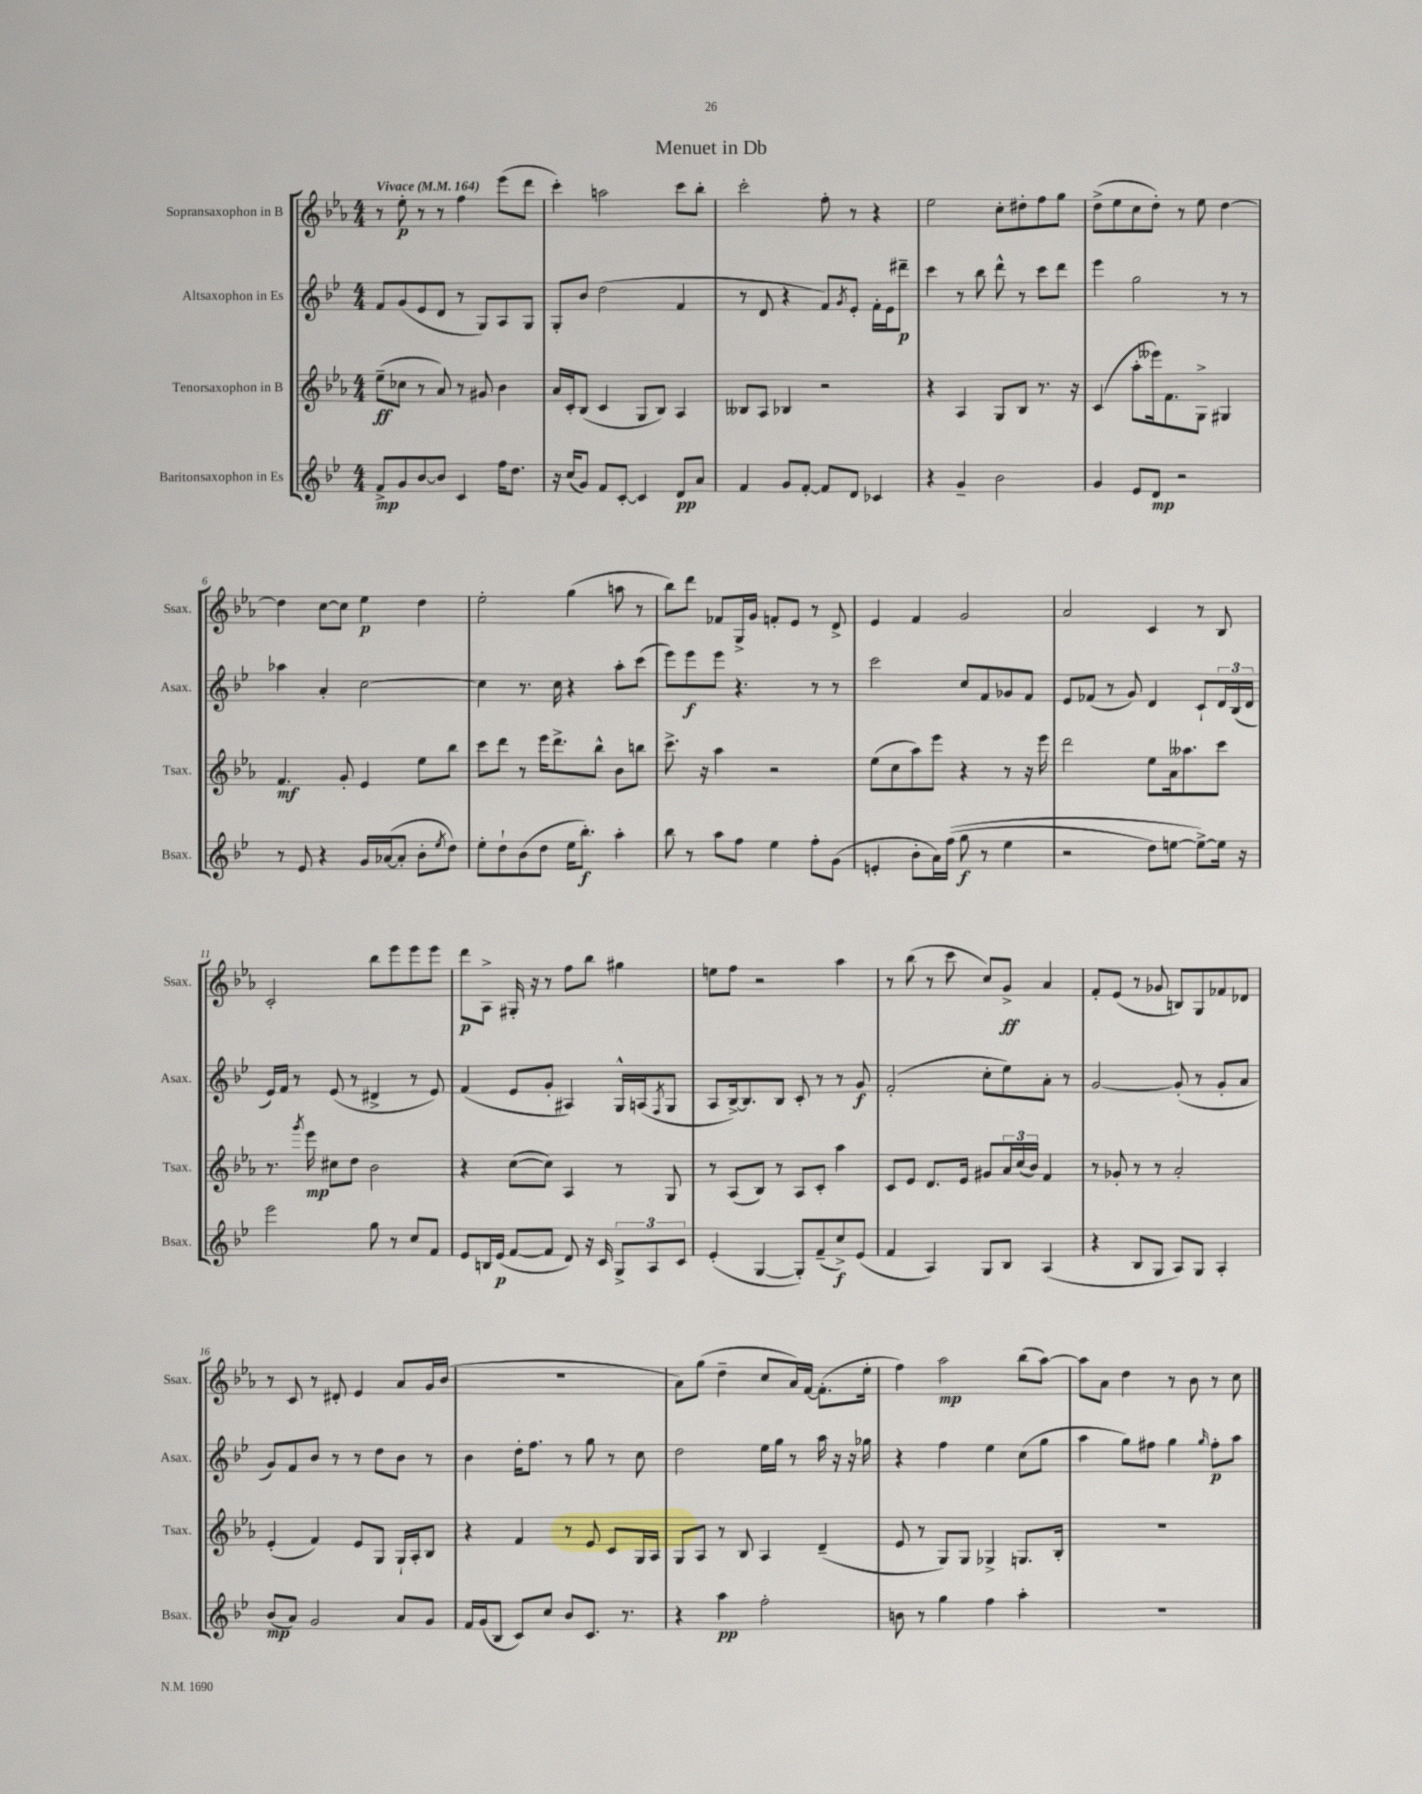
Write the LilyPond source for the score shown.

\header { title = "Menuet in Db" }
<<
\new StaffGroup <<
\new Staff = "s0" \with { instrumentName = "Sopransaxophon in B" shortInstrumentName = "Ssax." } {
    \clef treble \key ees \major \numericTimeSignature \time 4/4 \tempo "Vivace" 4 = 164
    r8 ees''8-.\p r8 r8 f''4 ees'''8( d'''8 |
    c'''4-.) a''2 c'''8 bes''8-. |
    c'''2-. f''8-. r8 r4 |
    ees''2 c''8-. dis''8-. f''8 g''8 |
    d''8->( ees''8 c''8 d''8-.) r8 ees''8 d''4~ |
    d''4 c''8~ c''8 ees''4\p d''4 |
    ees''2-. g''4( a''8 r8 |
    bes''8) d'''8 fes'8 g16-> g'16 f'8-. ees'8 r8 d'8-> |
    ees'4 f'4 g'2 |
    aes'2 c'4 r8 bes8 |
    c'2-. bes''8 ees'''8 ees'''8 ees'''8 |
    d'''8\p aes8-> gis16-. r16 r8 f''8 bes''8 gis''4 |
    e''8 f''8 r2 aes''4 |
    r8 bes''8( r8 c'''8 c''8) g'8->\ff aes'4 |
    f'8-. ees'8( r8 ges'8 b8) g8 fes'8 des'8 |
    r8 c'8 r8 dis'8-. ees'4 aes'8 g'16 bes'16( |
    r1 |
    aes'8) g''8( d''4-- c''8 aes'16) f'16~ f'8.-.( ees''16-. |
    f''4) aes''2\mp bes''8( aes''8~) |
    aes''8 aes'8 d''4 r8 bes'8 r8 c''8 \bar "|." |
}
\new Staff = "s1" \with { instrumentName = "Altsaxophon in Es" shortInstrumentName = "Asax." } {
    \clef treble \key bes \major \numericTimeSignature \time 4/4
    f'8 g'8( ees'8 d'8 r8 g8) a8 g8 |
    g8-. bes'8 d''2( f'4 |
    r8 d'8 r4 f'8) \acciaccatura { g'8 } ees'8-. f'16-. ees'16 dis'''8--\p |
    c'''4 r8 bes''8 d'''8-^ r8 c'''8 d'''8 |
    ees'''4 g''2 r8 r8 |
    aes''4 a'4-. c''2~ |
    c''4 r8. c''16 r4 a''8-. c'''8( |
    ees'''8) ees'''8\f ees'''8 r4. r8 r8 |
    c'''2 c''8 f'8 ges'8 f'8 |
    ees'8 fes'8( r8 g'8) d'4 c'8-! \tuplet 3/2 { d'16 bes16( d'16 } |
    ees'16) f'16 r8 ees'8( r8 dis'4-> r8 ees'8) |
    f'4( ees'8 g'8-. ais4) g16-^ a16( \acciaccatura { f8 } g8 |
    a8 bes16~->) bes8. bes8 c'8-. r8 r8 g'8\f |
    f'2-.( c''8-. ees''8) a'8-. r8 |
    g'2~ g'8-.( r8 g'8-. a'8 |
    g'8) f'8 bes'8 r8 r8 d''8 bes'8 r8 |
    bes'4 d''16-. f''8. r8 g''8 r8 c''8 |
    d''2 ees''16 g''16 r8 a''16 r16 r16 ges''16 |
    r4 f''4 ees''4 c''8( g''8 |
    a''4 g''8) fis''8 g''4 \grace { g''16 } fis''8-.\p a''8 \bar "|." |
}
\new Staff = "s2" \with { instrumentName = "Tenorsaxophon in B" shortInstrumentName = "Tsax." } {
    \clef treble \key ees \major \numericTimeSignature \time 4/4
    ees''8--\ff( ces''8 r8 aes'8) r8 gis'8 bes'4 |
    aes'16 c'16-. bes8( c'4 g8 bes8) aes4 |
    beses8 aes8 bes4 r2 |
    r4 aes4 g8 bes8 r8. r16 |
    c'4( aes''8-. eeses'''16) f'8. g8-> gis4 |
    f'4.\mf g'8-. ees'4 ees''8 bes''8 |
    c'''8 d'''8 r8 ees'''16 d'''8.-> bes''8-^ bes'8 b''8 |
    c'''8.-> r16 aes''4 r2 |
    ees''8( c''8 aes''8) ees'''8 r4 r8 r16 ees'''16 |
    d'''2 ees''8 aes'16 aeses''8. c'''8 |
    r8. \acciaccatura { g'''8 } ees'''16\mp cis''8 d''8 bes'2 |
    r4 c''8~( c''8) aes4 r8 g8 |
    r8 aes8( bes8) r8 aes8 c'8-. aes''4 |
    c'8 ees'8 d'8. ees'16 gis'8 \tuplet 3/2 { aes'16 c''16( bes'16) } f'4 |
    r8 ges'8-. r8 r8 aes'2-. |
    ees'4-.( f'4) ees'8 g8 g16-! aes16-. bes8 |
    r4 f'4 r8 ees'8 c'8 g16 aes16 |
    g8 aes8 r8 bes8 aes4 d'4--( |
    ees'8 r8 g8) g8 ges4-> g8. bes16-. |
    R1 \bar "|." |
}
\new Staff = "s3" \with { instrumentName = "Baritonsaxophon in Es" shortInstrumentName = "Bsax." } {
    \clef treble \key bes \major \numericTimeSignature \time 4/4
    f'8->\mp g'8 bes'8~ bes'8 c'4 f''16 d''8. |
    r16 c''16( g'8) f'8 c'8~-. c'4 d'8\pp a'8 |
    f'4 g'8 f'8~-. f'8 d'8 ces'4 |
    r4 g'4-- bes'2 |
    g'4 ees'8 d'8\mp r2 |
    r8 ees'8 r4 g'16 aes'16~( aes'8-. bes'8-. \acciaccatura { ees''8 } d''8) |
    ees''8-. d''8-! bes'8( d''8 ees''16 bes''8.-.\f) a''4-. |
    bes''8 r8 a''8 f''8 ees''4 f''8-. g'8( |
    e'4-. bes'8-. a'16) f''16(\( g''8\f r8 ees''4 |
    r2 d''8) e''8~ e''8~->\) e''16 r16 |
    ees'''2 g''8 r8 c''8 f'8 |
    ees'8 b16 ees'16\p( f'8~ f'8 d'8) r16 c'16 \tuplet 3/2 { g8-> a8 c'8 } |
    ees'4-.( g4~ g8-.) f'8--( c''8->\f) ees'8( |
    f'4 a4) g8 bes8 a4( |
    r4 bes8 g8 a8) g8 a4-. |
    bes'8\mp( a'8) g'2 a'8 g'8 |
    f'16 g'16( bes8 c'8) c''8 bes'8 c'8. r8. |
    r4 a''4\pp f''2-. |
    b'8 r8 g''4 f''4 a''4-. |
    R1 \bar "|." |
}
>>
>>
